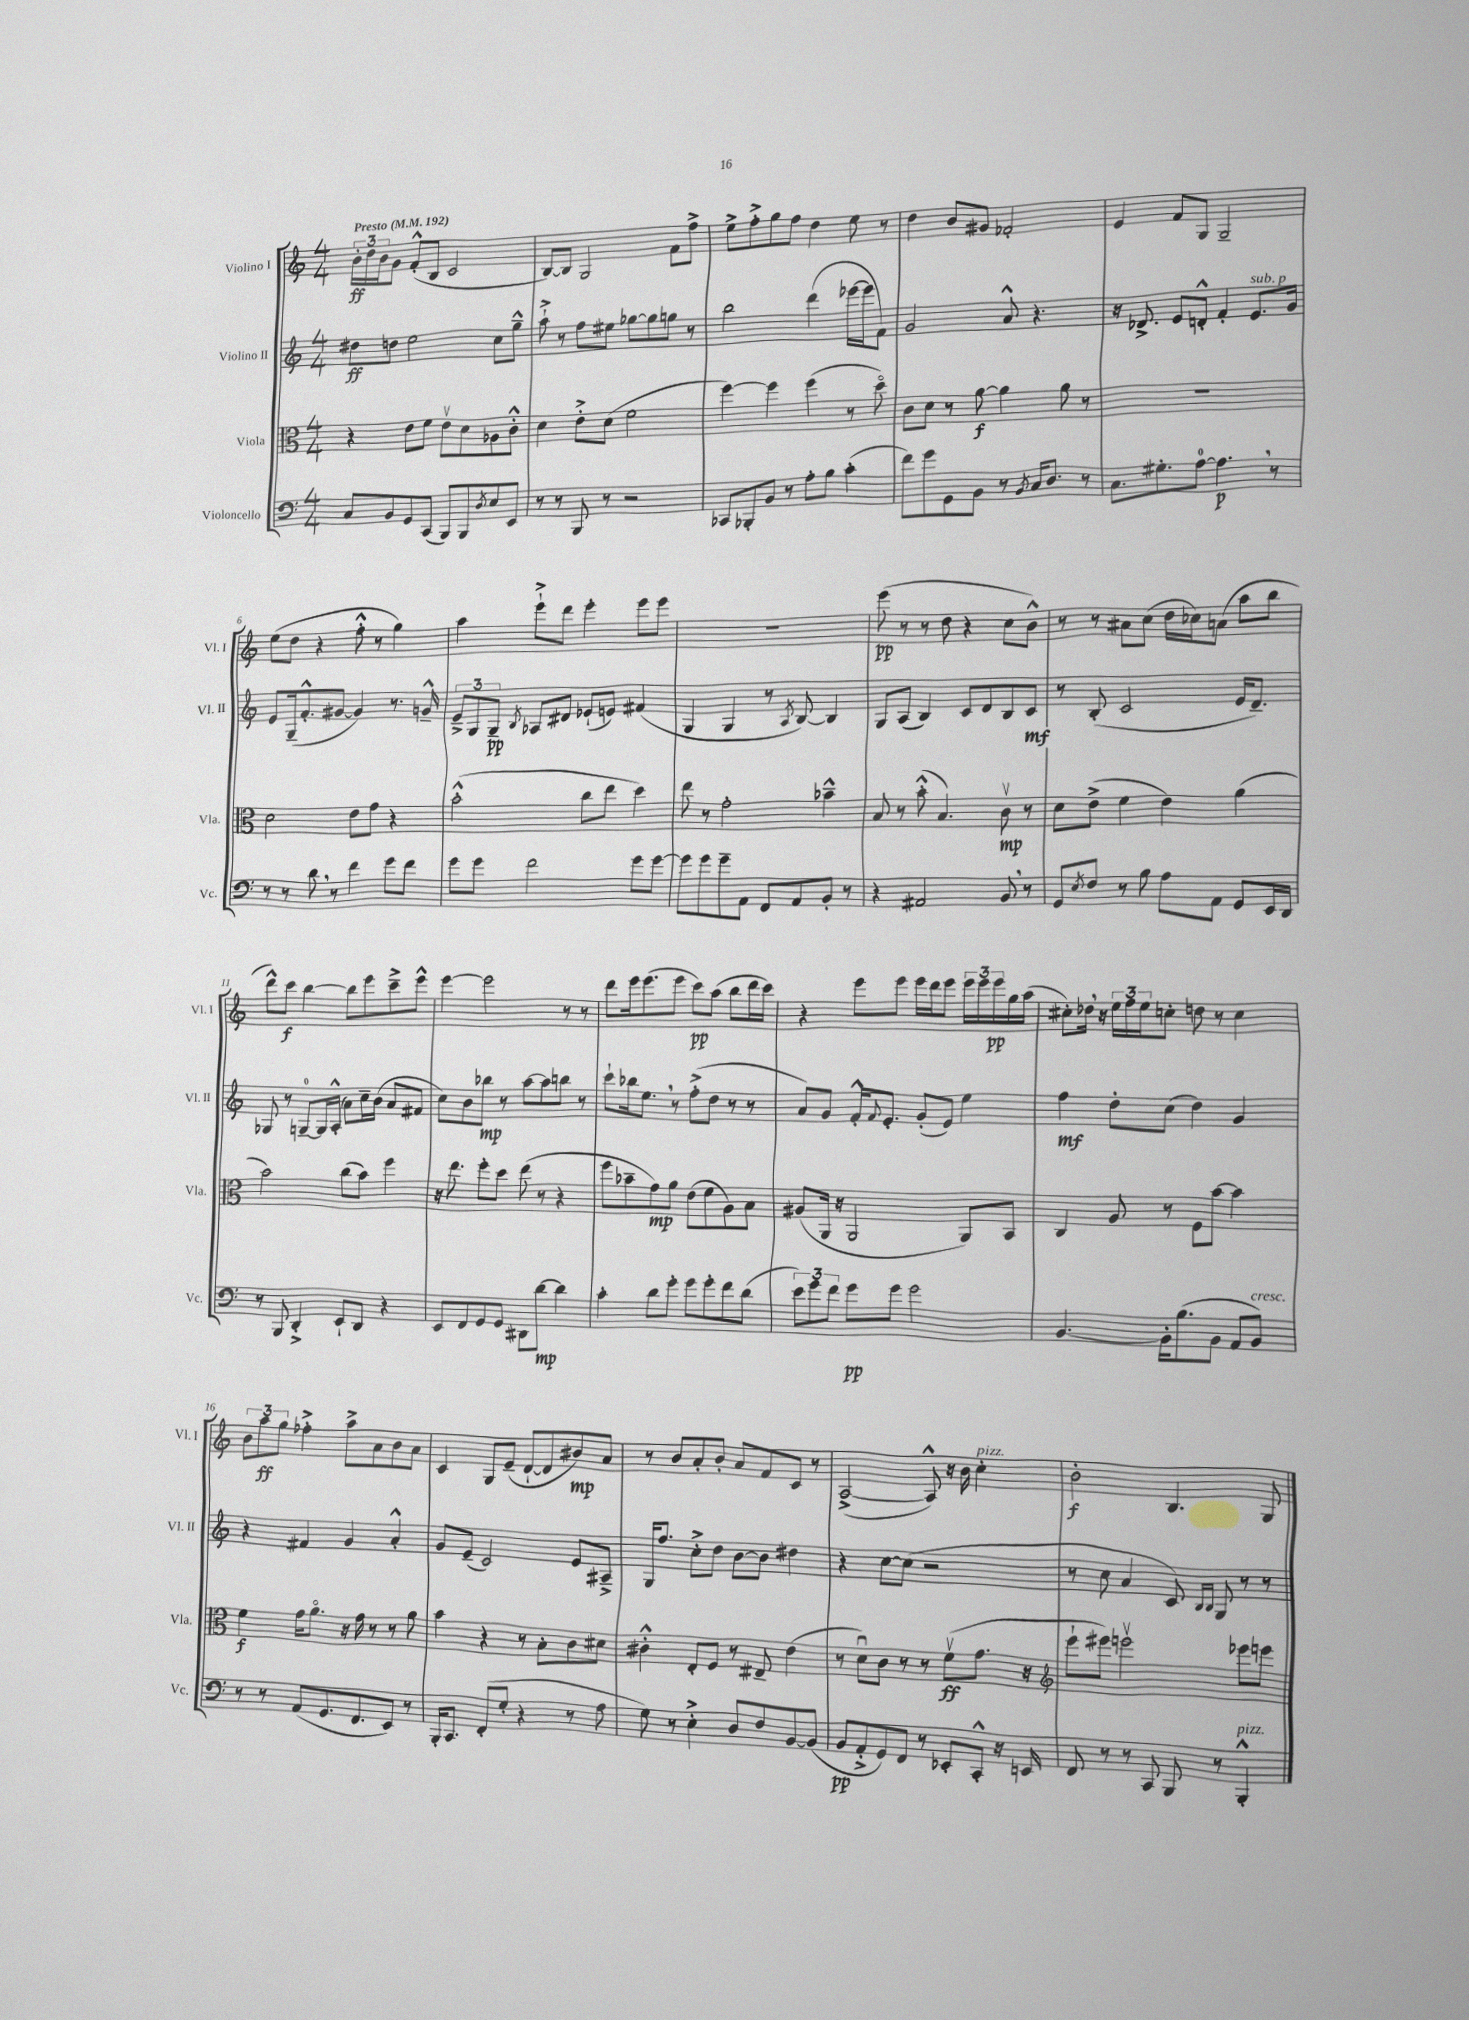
<<
\new StaffGroup <<
\new Staff = "s0" \with { instrumentName = "Violino I" shortInstrumentName = "Vl. I" } {
    \clef treble \key c \major \numericTimeSignature \time 4/4 \tempo "Presto" 4 = 192
    \tuplet 3/2 { b'16-.\ff d''16 b'16 } g'8 f'8-.-^( b8 c'2 |
    b8~) b8 g2 f'8 f''8-> |
    e''8-> f''8-.-> g''8 f''8 d''4 e''8 r8 |
    d''4 b'8 gis'8 fes'2-. |
    e'4 f'8 g8 g2-- |
    e''8( d''8 r4 f''8-.-^ r8 g''4) |
    a''4 e'''8-!-> d'''8 e'''4-. e'''8 e'''8 |
    R1 |
    e'''8\pp( r8 r8 d''8 r4 c''8 b'8-^) |
    r8 r8 ais'8 c''8( d''16 ces''16) a'8( a''8 b''8 |
    d'''8-^) c'''8\f b''4~ b''8 e'''8 c'''8---> e'''8-^ |
    e'''4~ e'''2 r8 r8 |
    d'''8 e'''16 e'''8.( e'''8 c'''8\pp) a''8( b''8 d'''16 c'''16) |
    r4 e'''8 e'''8 e'''16 d'''16 e'''8 \tuplet 3/2 { e'''16 e'''16 e'''16\pp } g''16 a''16( |
    cis''8-.) des''16 \breathe r16 \tuplet 3/2 { e''16 f''16 e''16 } c''8-. d''8 r8 c''4 |
    \tuplet 3/2 { b'8 a''8\ff g''8 } fes''4-.-> a''8-> a'8 b'8 a'8 |
    c'4 g8 e'8--( d'8~-! d'8 bis'8\mp) a'8 |
    r8 b'8 a'8-. b'8-. a'8 f'8 c'8 r8 |
    a2~->( a8-^) r16 b'16 c''4-.^\markup { \italic "pizz." } |
    b'2-.\f b4. g8 \bar "|." |
}
\new Staff = "s1" \with { instrumentName = "Violino II" shortInstrumentName = "Vl. II" } {
    \clef treble \key c \major \numericTimeSignature \time 4/4
    dis''8\ff d''8 e''2 c''8 g''8---^ |
    a''8-!-> r8 f''8 eis''8 ges''8~ ges''8 g''8 r8 |
    b''2 d'''4( ees'''16~ ees'''16 f'8) |
    g'2 a'8-^ r4. |
    r16 des'8.-> e'8 d'8-.-^ f'4-. e'8.^\markup { \italic "sub. p" } g'16 |
    e'8 g16--( f'8.-.-^ gis'8~ gis'4) r8. g'16---^ |
    \tuplet 3/2 { e'8---> g8 g8--\pp } \acciaccatura { b8 } aes8 dis'8 ees'8-!( e'8) fis'4( |
    g4 g4 r8 \acciaccatura { a8 } b8~) b4 |
    g8 a8( b4) c'8 d'8 b8 c'8\mf |
    r8 b8-.( c'2 e'16 d'8.--) |
    ges8 r8 g8-0~-- g16 a16-.-^( a'8) c''16-- b'16( a'8 fis'8 |
    c''8) b'8 bes''8\mp r8 a''8~ a''8 b''8 r8 |
    c'''8-! bes''16 e''8. \breathe r8 f''8-.->( d''8 r8 r8 |
    a'8) g'8 f'16-.-^ \appoggiatura { f'8 } e'8.-. g'8-.( e'8) e''4 |
    f''4\mf d''8-. c''8( d''4) g'4 |
    r4 fis'4 g'4 a'4-.-^ |
    g'8 e'8--( c'2) e'8 ais8---> |
    g16 f''8. c''8-.-> d''8 b'8~ b'8 dis''4 |
    r4 c''8~ c''8( r2 |
    r8 c''8 a'4 c'8) \grace { b16 b16 } g8 r8 r8 \bar "|." |
}
\new Staff = "s2" \with { instrumentName = "Viola" shortInstrumentName = "Vla." } {
    \clef alto \key c \major \numericTimeSignature \time 4/4
    r4 e'8 f'8 e'8\upbow d'8 aes8 c'8-.-^ |
    d'4 e'8-.-> d'8( f'2 |
    f''4~) f''4 f''4( r8 d''8\flageolet) |
    c'8 d'8 r8 a'8~\f a'4 a'8 r8 |
    R1 |
    d'2 e'8 g'8 r4 |
    b'2-.-^( c''8 e''8 d''4) |
    e''8 r8 g'2-. bes'4---^ |
    b8 r8 b'8-.-^( b4.) c'8\upbow\mp r8 |
    d'8 e'8->( f'4 e'4) a'4( |
    b'2) c''8( b'8) f''4 |
    r16 e''8. f''8-. d''8 e''8( r8 r4 |
    f''8 bes'8-- g'8\mp) a'8 e'8( f'8 a8) b8 |
    ais8( a,16 r16 a,2 a,8) b,8 |
    c4 a8 r8 f8 b'8~ b'4 |
    f'4\f g'16 a'8.\flageolet r16 g'16 r8 r8 a'8 |
    b'4 r4 r8 b8-. c'8 dis'8 |
    cis'4-.-^ e8-. f8 r8 eis8-- e'4( |
    r8 d'8\downbow) c'8 r8 r8 f'8\upbow\ff( g'8. r16 |
    \clef treble e'''8-! eis'''8) e'''2\upbow ees'''8 e'''8 \bar "|." |
}
\new Staff = "s3" \with { instrumentName = "Violoncello" shortInstrumentName = "Vc." } {
    \clef bass \key c \major \numericTimeSignature \time 4/4
    c8 b,8 g,8 c,8( b,,8) b,,8 \acciaccatura { d8 } e8 e,8 |
    r8 r8 b,,8 r8 r2 |
    ces,8 bes,,8-. b,8 r8 a8-. b8 c'4-.( |
    f'8) g'8 g,8 b,8 r8 \acciaccatura { b,8 } c16 d8. r8 |
    c8. gis8.-. a8-0~ a4.\p \breathe r8 |
    r8 r8 d'8 \breathe r8 f'4 g'8 f'8 |
    g'8 g'8 f'2 g'8 g'8~ |
    g'8 g'8 g'8-- a,8 f,8 a,8 b,8-. r8 |
    r4 ais,2 b,8 \breathe r8 |
    g,8 \acciaccatura { e8 } f8 r8 b8 a8 a,8 g,8 e,16 d,16 |
    r8 b,,8 d,4-.-> e,8-! d,8 r4 |
    e,8 f,8 g,8 g,8 dis,8 d'8~\mp d'4 |
    c'4-. d'8 g'8-. g'8 g'8-. f'8 d'8( |
    \tuplet 3/2 { e'8) g'8 f'8 } g'8\pp g'8 g'2 |
    b,4.~ b,16-. b8.( b,8 a,8 b,8^\markup { \italic "cresc." }) |
    r8 r8 a,8( g,8. f,8. e,8) r8 |
    b,,16-. c,8. f,8-.( g8-. r4 r8 a8 |
    g8) r8 e4-.-> d8 f8 b,8~ b,8( |
    b,8\pp a,8-.-> g,8) f,8 r8 ees,8-. c,8-.-^ r16 e,16 |
    f,8 r8 r8 c,8 b,,8 r8 b,,4-.-^^\markup { \italic "pizz." } \bar "|." |
}
>>
>>
